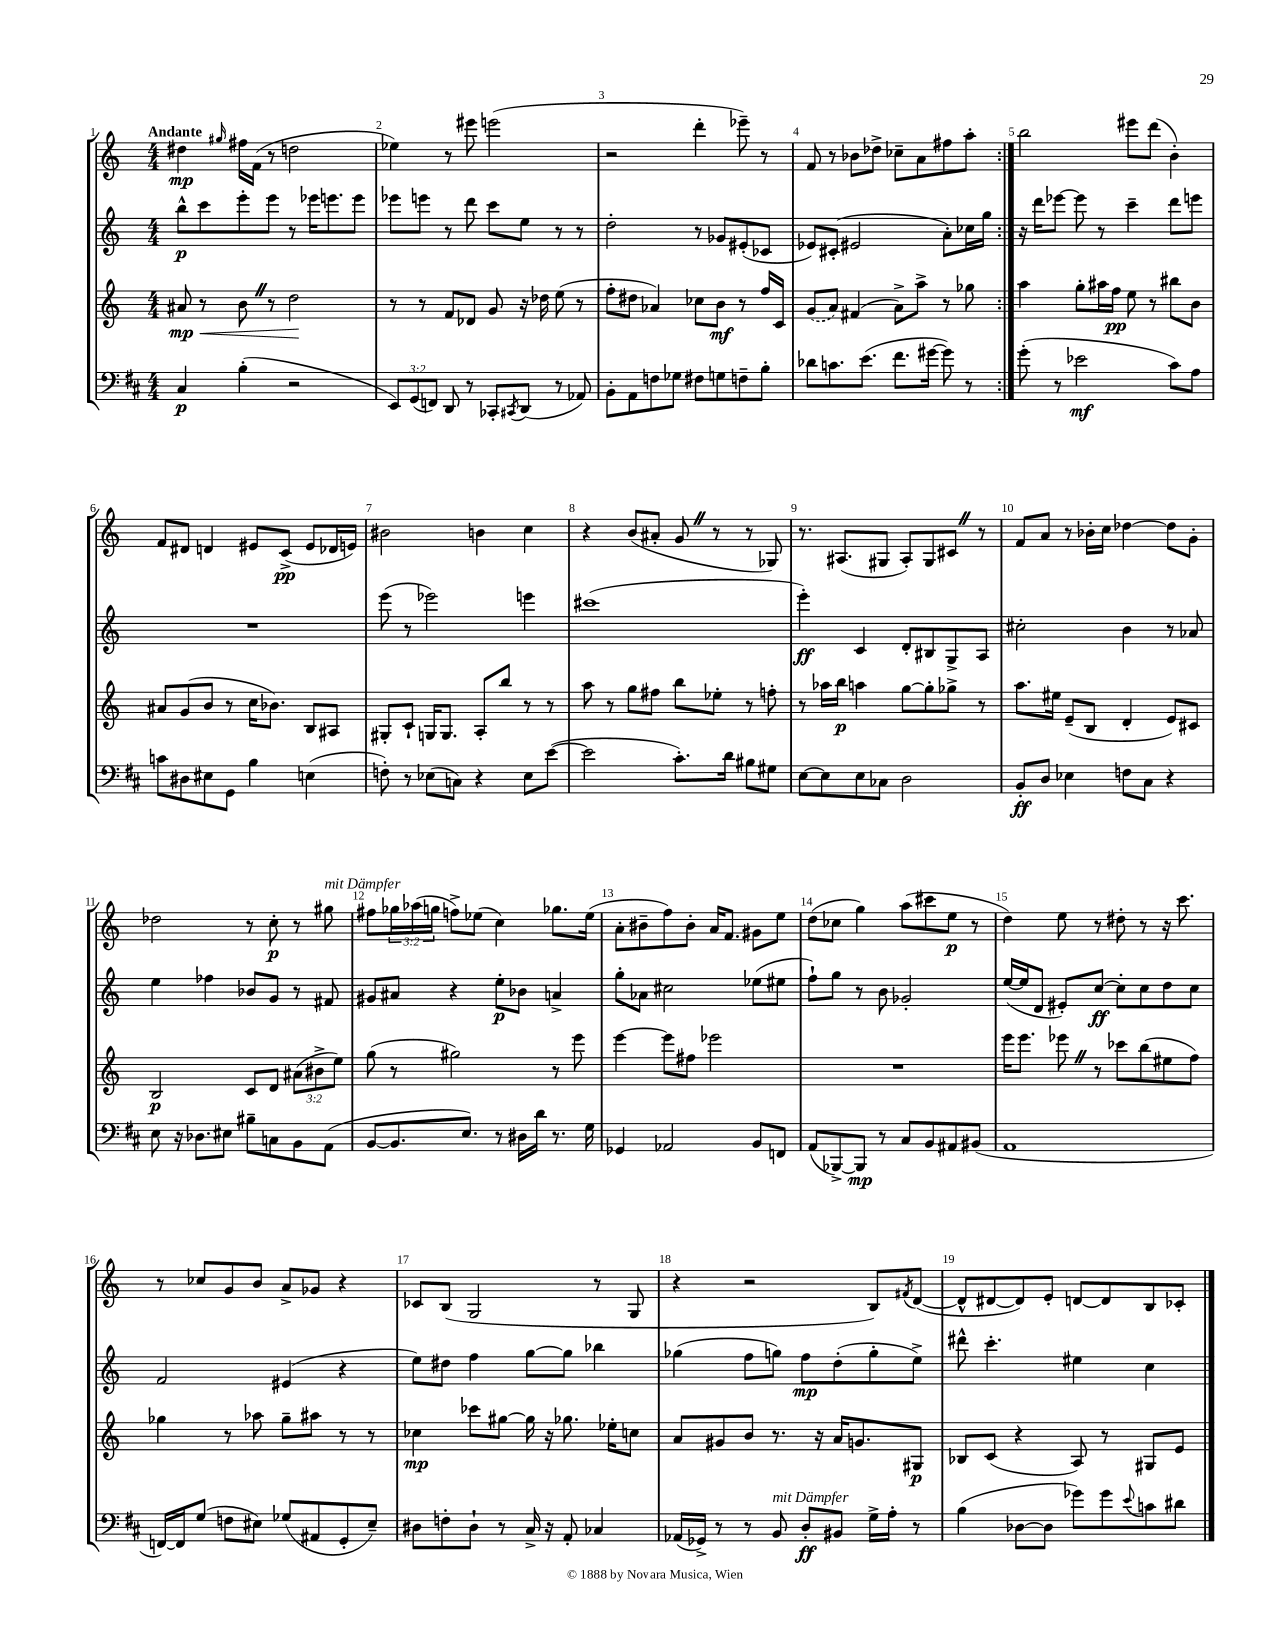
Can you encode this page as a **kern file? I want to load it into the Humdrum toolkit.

**kern	**kern	**kern	**kern
*staff4	*staff3	*staff2	*staff1
*clefF4	*clefG2	*clefG2	*clefG2
*k[f#c#]	*k[]	*k[]	*k[]
*M4/4	*M4/4	*M4/4	*M4/4
4C#	8a#	8bb^^	4dd#
.	8r	8ccc	.
.	.	.	16qqgg#
(4B'	8b	8eee'	16ff#
.	.	.	(16f
.	8r	8eee	8r
2r	2dd	8r	2dd
.	.	16eee-	.
.	.	8.eee	.
.	.	8eee	.
=	=	=	=
12EE)	8r	8eee-	4ee-)
(12GG	.	.	.
.	8r	8eee	.
12FF)	.	.	.
8DD	8f	8r	8r
8r	8d-	8ddd	8eee#
8CC-'	8g	8ccc	(2eee
8qCC#	.	.	.
(8DD	16r	8ee	.
.	16dd-	.	.
8r	(8ee	8r	.
8AA-)	8r	8r	.
=	=	=	=
8BB'	8ff'	2dd'	2r
8AA	8dd#	.	.
8F	4a-)	.	.
8G-	.	.	.
8F#	8cc-	8r	4ddd'
8G	8b	8g-	.
8F~	8r	(8e#'	8eee-~)
8B'	16ff	8c-	8r
.	16c	.	.
=	=	=	=
8d-	(8g	8e-)	8f
8.c	8a)	(8c#'	8r
.	(4f#	2e#	8b-
(8.e	.	.	.
.	.	.	8dd-^
8.f#	8a^)	.	8cc-~
.	8aa^	.	8a
[16g#	.	.	.
8g#])	8r	8a')	8ff#
8r	8gg-	16cc-	8aa'
.	.	16gg	.
=:|!	=:|!	=:|!	=:|!
(8g'	4aa	16r	2bb
.	.	16ddd	.
8r	.	[8eee-	.
2e-	8gg'	8eee-]	.
.	16aa#	8r	.
.	16ff	.	.
.	8ee	4ccc~	8eee#
.	8r	.	(8ddd
8c#)	8bb#	8ddd	4b')
8A	8b	8eee	.
=	=	=	=
8c	8a#	1r	8f
8D#	(8g	.	8d#
8E#	8b	.	4d
8GG	8r	.	.
4B	16cc	.	8e#
.	8.b-)	.	.
.	.	.	(8c^
(4E	8B	.	8e#
.	8A#	.	16d-
.	.	.	16e)
=	=	=	=
8F')	8G#'	(8eee	2b#
8r	8c`	8r	.
(8E-	16G	2eee-)	.
.	8.G	.	.
8C)	.	.	.
4r	8A'	.	4b
.	8bb	.	.
8E-	8r	4eee	4cc
([8e	8r	.	.
=	=	=	=
2e]	8aa	(1ccc#	4r
.	8r	.	.
.	8gg	.	(8b
.	8ff#	.	8a#'
8.c#')	8bb	.	8g
.	8ee-'	.	8r
16d	.	.	.
8B#	8r	.	8r
8G#	8ff'	.	8G-)
=	=	=	=
[8E	8r	4eee')	8.r
8E]	16aa-	.	.
.	16bb	.	(8.A#
8E	4aa	4c	.
8C-	.	.	8G#
2D	[8gg	8d'	8A#')
.	8gg']	8B#	8G#
.	8gg-^	8G^	8c#
.	8r	8A	8r
=	=	=	=
8BB'	8.aa	2cc#'	8f
8D	.	.	8a
.	16ee#	.	.
4E-	(8e~	.	8r
.	8B	.	16b-'
.	.	.	16cc
8F	4d'	4b	[4dd-
8C#	.	.	.
4r	8e)	8r	8dd-]
.	8c#	8a-	8g'
=	=	=	=
8E	2B	4ee	2dd-
16r	.	.	.
8.D-	.	.	.
.	.	4ff-	.
8E#	.	.	.
8B#~	8c	8b-	8r
8C	8d	8g	8cc'
8BB	(12a#	8r	8r
.	12b#^	.	.
(8AA	.	8f#	8gg#
.	12ee)	.	.
=	=	=	=
[8BB	(8gg	8g#	8ff#
8.BB]	8r	8a#	24gg-
.	.	.	(24aa-
.	.	.	24gg
.	2gg#)	4r	8ff^)
8.E)	.	.	.
.	.	.	(8ee-
8r	.	8ee'	4cc)
16D#	.	8b-	.
16d	.	.	.
8.r	8r	4a^	8.gg-
.	8eee	.	.
16G	.	.	(16ee-
=	=	=	=
4GG-	[4eee	8gg'	8a'
.	.	8a-	8b#~
2AA-	8eee]	2cc#	8ff)
.	8ff#	.	8b#'
.	2eee-	.	16a
.	.	.	8.f
8BB	.	(8ee-	8g#
8FF	.	8ee#	8ee
=	=	=	=
(8AA	1r	8ff`)	(8dd
[8BBB-^)	.	8gg	8cc-
8BBB-]	.	8r	4gg)
8r	.	8b	.
8C#	.	2g-'	(8aa
8BB	.	.	8ccc#
8AA#	.	.	8ee
(8BB#	.	.	8r
=	=	=	=
1AA	16eee	([16ee	4dd)
.	8.eee	16ee]	.
.	.	8d	.
.	8eee-	8e#')	8ee
.	8r	[8cc	8r
.	8ccc-	8cc']	8dd#'
.	(8bb	8cc	8r
.	8ee#	8dd	16r
.	.	.	8.ccc
.	8ff)	8cc	.
=	=	=	=
[16FF)	4gg-	2f	8r
16FF]	.	.	.
(8G	.	.	8cc-
8F	8r	.	8g
8E#)	8aa-	.	8b
(8G-	8gg-~	(4e#	8a^
8AA#	8aa#	.	8g-
8GG'	8r	4r	4r
8E#~)	8r	.	.
=	=	=	=
8D#	4cc-	8ee)	8c-
8F'	.	8dd#	(8B
8D#`	8ccc-	4ff	2G
8r	[8gg#	.	.
16C#^	16gg#]	[8gg	.
16r	16r	.	.
8AA'	8.gg-	8gg]	.
4C-	.	4bb-	8r
.	16ee-'	.	.
.	8cc	.	8G
=	=	=	=
(16AA-	8a	(4gg-	4r
16GG-^)	.	.	.
8r	8g#	.	.
8r	8b	8ff	2r
8BB	8.r	8gg)	.
8D'	.	8ff	.
.	16r	.	.
8BB#	16a	(8dd'	.
.	8.g	.	.
16G^	.	8gg'	8B)
16A'	.	.	.
.	.	.	8qf#
8r	8G#	8ee^)	([8d
=	=	=	=
(4B	8B-	8ddd#^^	8d^^]
.	(8c	4.ccc'	[8d#
[8D-	4r	.	8d#])
8D-]	.	.	8e'
8g-)	8A)	4ee#	[8d
8g-	8r	.	8d]
8qqe	.	.	.
8c	8G#	4cc	8B
8d#	8e	.	8c-'
==	==	==	==
*-	*-	*-	*-
